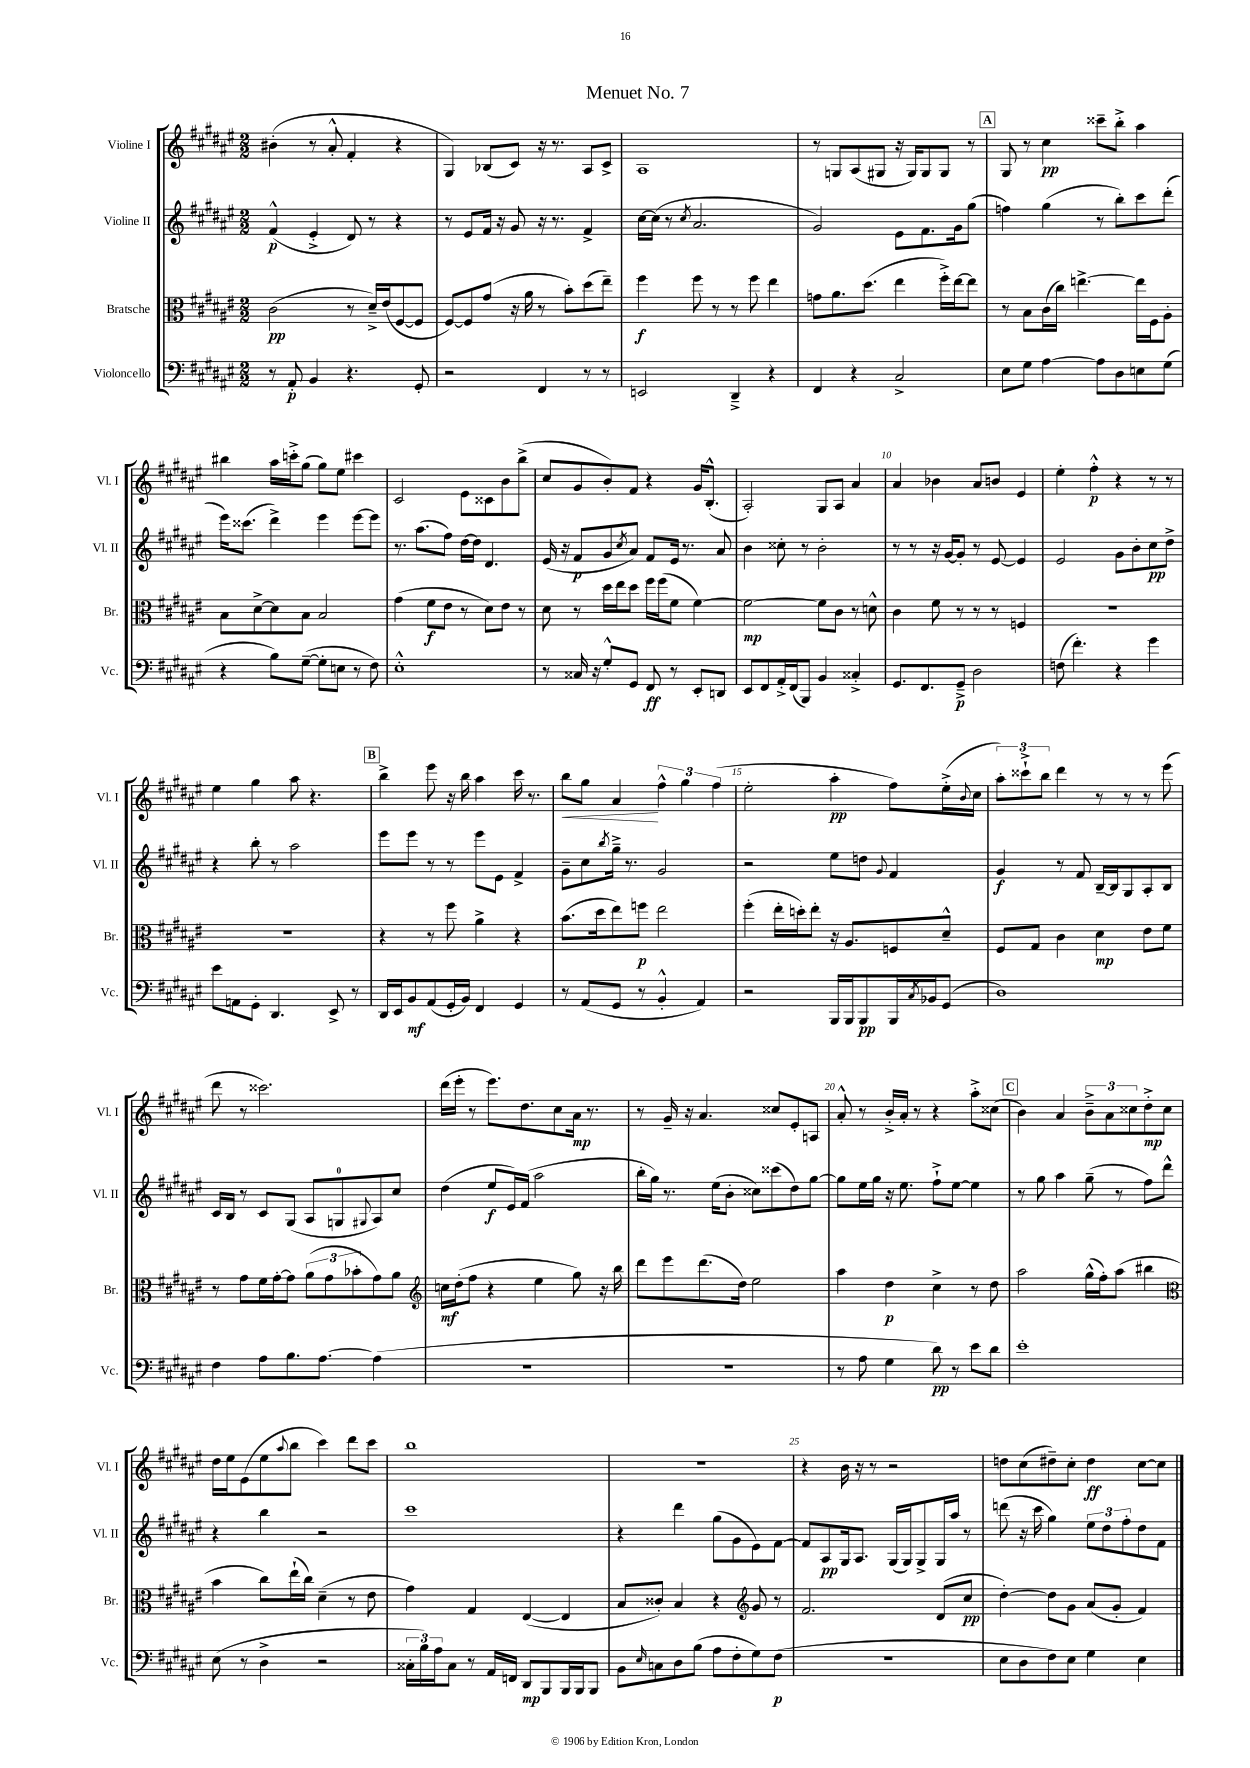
\header { title = "Menuet No. 7" }
<<
\new StaffGroup <<
\new Staff = "s0" \with { instrumentName = "Violine I" shortInstrumentName = "Vl. I" } {
    \clef treble \key fis \major \numericTimeSignature \time 2/2
    bis'4-.( r8 ais'8-.-^ fis'4-. r4 |
    gis4) bes8( cis'8) r16 r8. ais8 cis'8-> |
    ais1 |
    r8 g8 ais8( gis8 r16 gis16) gis8 gis8 r8 |
    \mark \markup { \box "A" } gis8 r8 cis''4\pp cisis'''8-- b''8-.-> ais''4 |
    bis''4 ais''16 c'''16-.-> gis''8( gis''8) eis''8 cis'''4 |
    cis'2 eis'8 cisis'8 b'8 b''8->( |
    cis''8 gis'8 b'8-.) fis'8 r4 gis'16 b8.-.-^( |
    ais2-.) gis8 ais8 ais'4 |
    ais'4 bes'4 ais'8 b'8 eis'4 |
    eis''4-. fis''4-.-^\p r4 r8 r8 |
    eis''4 gis''4 ais''8 r4. |
    \mark \markup { \box "B" } b''4-> eis'''8 r16 b''16 ais''4 cis'''16 r8. |
    b''8\< gis''8 ais'4\! \tuplet 3/2 { fis''4-^ gis''4 fis''4( } |
    eis''2-. ais''4-.\pp fis''8) eis''16-.->( \appoggiatura { b'8 } cis''16 |
    \tuplet 3/2 { ais''8-.) cisis'''8-!-> b''8 } dis'''4 r8 r8 r8 eis'''8( |
    dis'''8 r8 cisis'''2.) |
    dis'''16( eis'''16-. r8 eis'''8.) dis''8. cis''8 ais'16\mp r8. |
    r8 gis'16-- r16 ais'4. cisis''8 eis'8-. a8 |
    ais'8-.-^ r8 b'16-.-> ais'16-. r8 r4 ais''8-.-> cisis''8( |
    \mark \markup { \box "C" } b'4) ais'4 \tuplet 3/2 { b'8---> ais'8 cisis''8 } dis''8-.->\mp cisis''8 |
    dis''16 eis''16 eis'8( eis''8 \appoggiatura { ais''8 } b''8 cis'''4) dis'''8 cis'''8 |
    b''1 |
    R1 |
    r4 b'16 r16 r8 r2 |
    d''8 cis''8( dis''8--) cis''8-. dis''4\ff cis''8~ cis''8 \bar "|." |
}
\new Staff = "s1" \with { instrumentName = "Violine II" shortInstrumentName = "Vl. II" } {
    \clef treble \key fis \major \numericTimeSignature \time 2/2
    fis'4-^\p( eis'4-.-> dis'8) r8 r4 |
    r8 eis'8 fis'16 r16 gis'8 r16 r8. fis'4-> |
    cis''16~ cis''16( r8 \acciaccatura { cis''8 } ais'2. |
    gis'2) eis'8 fis'8. gis'16 gis''8( |
    \mark \markup { \box "A" } f''4) gis''4( r8 b''8-.) cis'''8 dis'''8-.( |
    eis'''16) cisis'''8.( dis'''4->) eis'''4 eis'''8~ eis'''8 |
    r8. ais''8.( fis''8) dis''16~ dis''16 dis'4. |
    eis'16( r16 fis'8\p gis'8 \acciaccatura { cis''8 } ais'8) fis'8 eis'16 r8. ais'8 |
    b'4 cisis''8-. r8 b'2-. |
    r8 r8 r16 gis'16~ gis'8-. r8 eis'8~ eis'4 |
    eis'2 gis'8 b'8-. cis''8\pp dis''8-> |
    r4 b''8-. r8 ais''2 |
    \mark \markup { \box "B" } eis'''8 eis'''8 r8 r8 eis'''8 eis'8 fis'4-> |
    gis'8-- cis''8 \acciaccatura { b''8 } gis''16---> r8. gis'2 |
    r2 eis''8 d''8 \appoggiatura { gis'8 } fis'4 |
    gis'4\f r8 fis'8 b16~-- b16 gis8 ais8-. b8 |
    cis'16 b16 r8 cis'8 gis8( ais8 g8-0 \appoggiatura { gis8 } ais8) cis''8 |
    dis''4( eis''8\f eis'16) fis'16( ais''2 |
    b''16-. gis''16) r8. eis''16( b'8-. cisis''8) cisis'''8( dis''8) gis''8~ |
    gis''8 eis''16 gis''16 r16 eis''8. fis''8-!-> eis''8~ eis''4 |
    \mark \markup { \box "C" } r8 gis''8 ais''4 gis''8--( r8 fis''8) dis'''8-^ |
    r4 b''4 r2 |
    cis'''1 |
    r4 dis'''4 gis''8( gis'8 eis'8) fis'8~ |
    fis'8 ais8\pp gis16 ais8. gis16( gis16) gis8-> gis16 ais''16 r8 |
    d'''8( r16 cis'''16 gis''4) \tuplet 3/2 { eis''8 dis''8 fis''8-. } dis''8 fis'8 \bar "|." |
}
\new Staff = "s2" \with { instrumentName = "Bratsche" shortInstrumentName = "Br." } {
    \clef alto \key fis \major \numericTimeSignature \time 2/2
    cis'2\pp( r8 dis'16--->) eis'16( fis8~ fis8 |
    fis8~) fis8 gis'8( r16 ais'16 r8 b'8-.) dis''8( eis''8--) |
    fis''4\f fis''8 r8 r8 fis''8 eis''4 |
    g'8 ais'8. dis''8.( eis''4 fis''16-.->) eis''16~ eis''8 |
    \mark \markup { \box "A" } r8 b8 cis'16( cis''16) e''4.~-> e''16 fis16 ais8-. |
    b8 dis'8~-> dis'8 b8 b2 |
    gis'4( fis'8\f eis'8 r8 dis'8) eis'8 r8 |
    dis'8 r8 dis''16 eis''16 dis''8 fis''16 fis''16( fis'8 fis'4~) |
    fis'2~\mp fis'8 cis'8 r8 d'8-^ |
    cis'4 fis'8 r8 r8 r8 f4 |
    R1 |
    R1 |
    \mark \markup { \box "B" } r4 r8 fis''8 ais'4-> r4 |
    b'8.( dis''16 eis''8) f''8\p eis''2 |
    fis''4-.( eis''16-. d''16-.) eis''8-. r16 ais8. f8 dis'8---^ |
    fis8 gis8 cis'4 dis'4\mp eis'8 fis'8 |
    r8 gis'8 fis'16 gis'16~-. gis'8 \tuplet 3/2 { ais'8( gis'8 bes'8-. } gis'8) ais'8 |
    \clef treble c''16\mf dis''16-.( fis''8 r4 eis''4 gis''8) r16 b''16 |
    dis'''8 eis'''8 dis'''8.( dis''16) eis''2 |
    ais''4 dis''4\p cis''4-> r8 dis''8 |
    \mark \markup { \box "C" } ais''2 gis''16-^( fis''16-.) ais''8( bis''4 |
    \clef alto b'4 cis''8) eis''16-!( cis''16) dis'4--( r8 eis'8 |
    gis'4) gis4 eis4~( eis4 |
    b8 cisis'8-.) b4 r4 \clef treble gis'8 r8 |
    fis'2. dis'8( cis''8\pp |
    dis''4~-.) dis''8 gis'8 ais'8( gis'8-. fis'4) \bar "|." |
}
\new Staff = "s3" \with { instrumentName = "Violoncello" shortInstrumentName = "Vc." } {
    \clef bass \key fis \major \numericTimeSignature \time 2/2
    r8 ais,8-.\p b,4 r4. gis,8-. |
    r2 fis,4 r8 r8 |
    e,2 dis,4---> r4 |
    fis,4 r4 cis2-> |
    \mark \markup { \box "A" } eis8 gis8 ais4~ ais8 dis8 e8 gis8( |
    r4 b8) gis8~--( gis8-. e8 r8 fis8) |
    eis1-.-^ |
    r8 cisis16 r16 gis8-.-^ gis,8 fis,8\ff r8 eis,8-. d,8 |
    eis,8 fis,8 ais,16-.-> fis,16( b,,8) b,4 cisis4-.-> |
    gis,8. fis,8. gis,8--->\p dis2 |
    f8( fis'4.-.) r4 gis'4 |
    eis'8 a,8 gis,8-. dis,4. eis,8-> r8 |
    \mark \markup { \box "B" } dis,16 eis,16 b,8\mf ais,8( gis,16-. b,16) fis,4 gis,4 |
    r8 ais,8( gis,8 r8 b,4-.-^ ais,4) |
    r2 b,,16 b,,16 b,,8\pp b,,16 \acciaccatura { cis8 } bes,16 gis,8( |
    dis1) |
    fis4 ais8 b8. ais8.~ ais4( |
    R1 |
    R1 |
    r8 ais8 gis4 dis'8\pp) r8 eis'8 dis'8 |
    \mark \markup { \box "C" } eis'1-. |
    eis8( r8 dis4-> r2 |
    \tuplet 3/2 { cisis16-. b16) ais16 } cisis8 r8 ais,16 f,16 dis,8\mp b,,8 b,,16 b,,16 b,,8 |
    b,8 \grace { eis16 } c8 dis8 b8( ais8 fis8-. gis8) fis8\p( |
    r1 |
    eis8 dis8 fis8) eis8 gis4 eis4 \bar "|." |
}
>>
>>
\layout { \context { \Score \override BarNumber.break-visibility = ##(#f #t #t) barNumberVisibility = #(every-nth-bar-number-visible 5) } }
